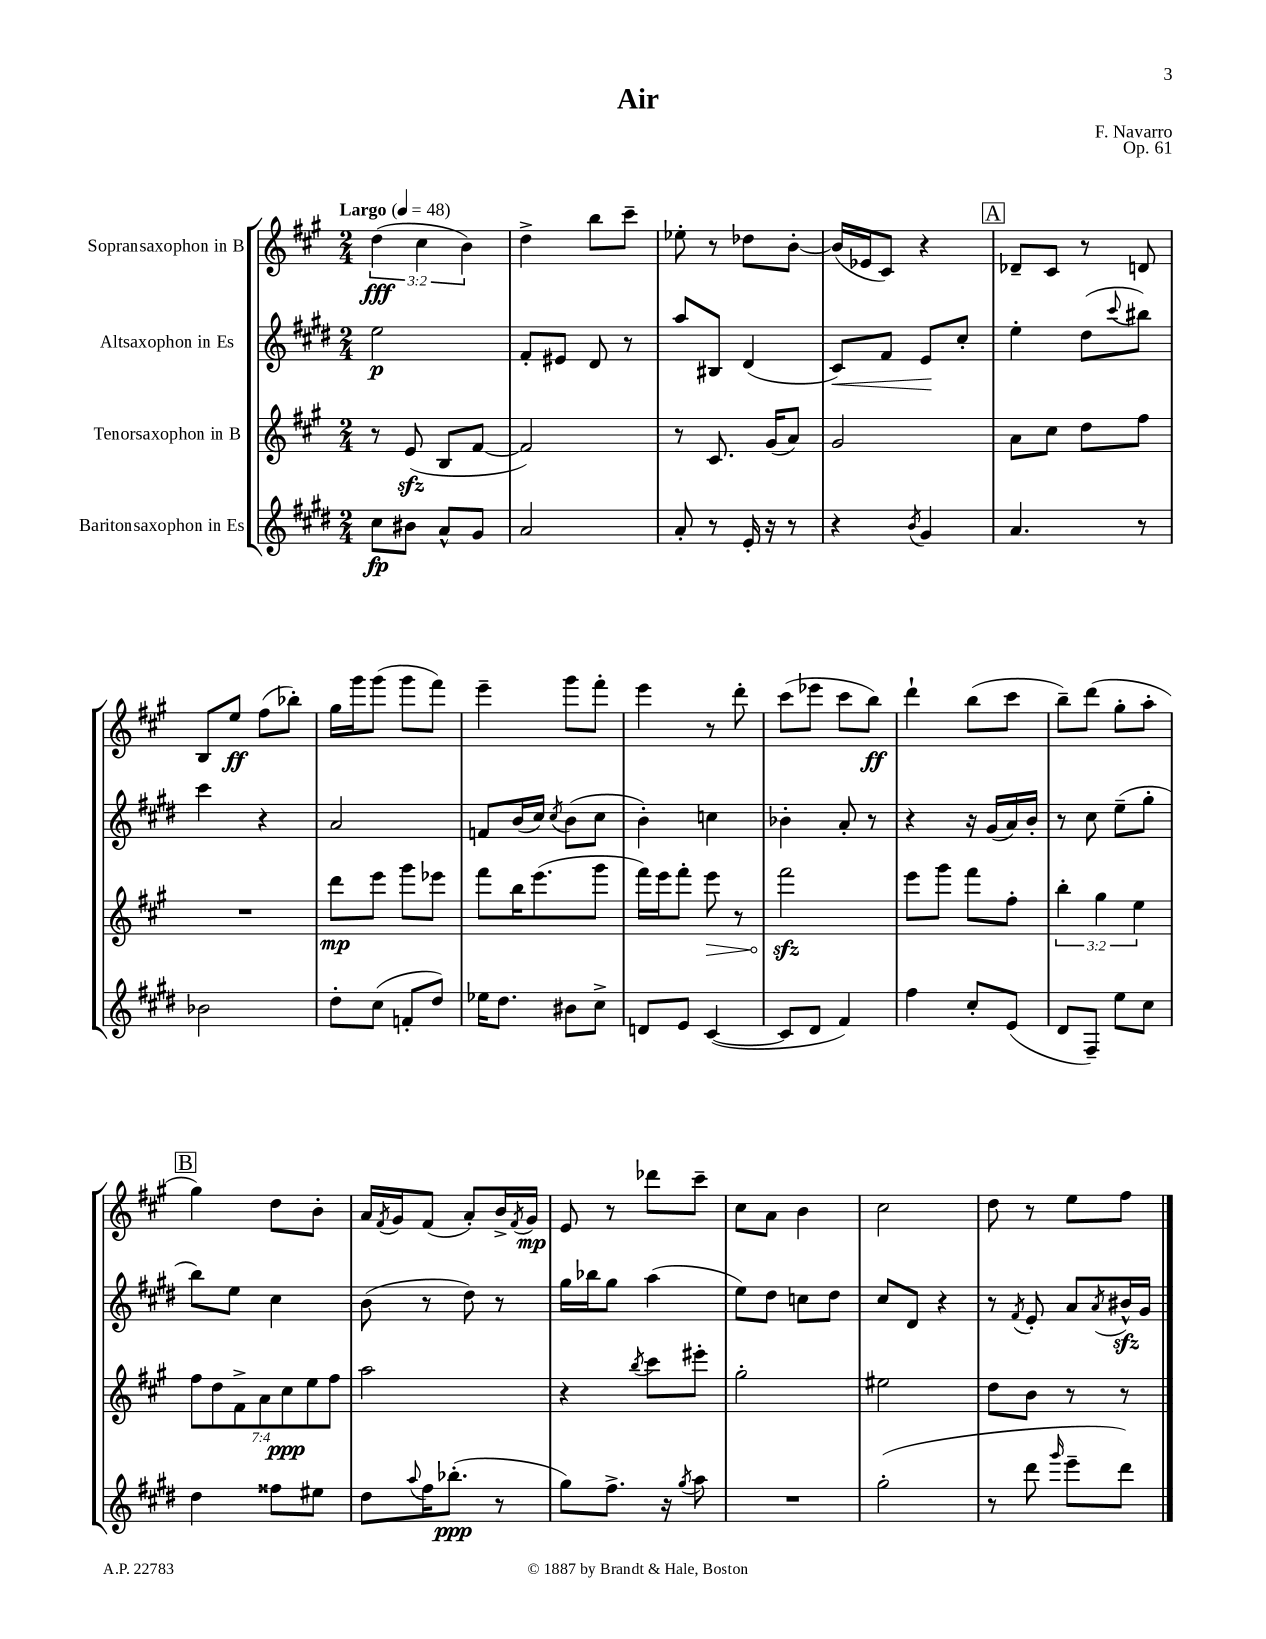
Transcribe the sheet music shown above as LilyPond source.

\header { title = "Air" composer = "F. Navarro" opus = "Op. 61" }
<<
\new StaffGroup <<
\new Staff = "s0" \with { instrumentName = "Sopransaxophon in B" } {
    \clef treble \key a \major \numericTimeSignature \time 2/4 \override Staff.TupletNumber.text = #tuplet-number::calc-fraction-text \tempo "Largo" 4 = 48
    \tuplet 3/2 { d''4\fff( cis''4 b'4) } |
    d''4-> b''8 cis'''8-- |
    ees''8-. r8 des''8 b'8~-. |
    b'16( ees'16 cis'8) r4 |
    \mark \markup { \box "A" } des'8-- cis'8 r8 d'8 |
    b8 e''8\ff fis''8( bes''8-.) |
    gis''16 gis'''16 gis'''8( gis'''8 fis'''8) |
    e'''4-- gis'''8 fis'''8-. |
    e'''4 r8 d'''8-. |
    cis'''8( ees'''8 cis'''8 b''8\ff) |
    d'''4-! b''8( cis'''8 |
    b''8--) d'''8( gis''8-. a''8-. |
    \mark \markup { \box "B" } gis''4) d''8 b'8-. |
    a'16 \acciaccatura { fis'8 } gis'16 fis'8( a'8-.) b'16-> \acciaccatura { fis'8 } gis'16\mp |
    e'8 r8 des'''8 cis'''8-- |
    cis''8 a'8 b'4 |
    cis''2 |
    d''8 r8 e''8 fis''8 \bar "|." |
}
\new Staff = "s1" \with { instrumentName = "Altsaxophon in Es" } {
    \clef treble \key e \major \numericTimeSignature \time 2/4
    e''2\p |
    fis'8-. eis'8 dis'8 r8 |
    a''8 bis8 dis'4( |
    cis'8\<) fis'8 e'8\! cis''8-. |
    \mark \markup { \box "A" } e''4-. dis''8( \appoggiatura { cis'''8 } bis''8) |
    cis'''4 r4 |
    a'2 |
    f'8 b'16( cis''16) \acciaccatura { cis''8 } b'8( cis''8 |
    b'4-.) c''4 |
    bes'4-. a'8-. r8 |
    r4 r16 gis'16( a'16) b'16-. |
    r8 cis''8 e''8--( gis''8-. |
    \mark \markup { \box "B" } b''8) e''8 cis''4 |
    b'8( r8 dis''8) r8 |
    gis''16 bes''16 gis''8 a''4( |
    e''8) dis''8 c''8 dis''8 |
    cis''8 dis'8 r4 |
    r8 \acciaccatura { fis'8 } e'8-. a'8 \acciaccatura { a'8 } bis'16-^\sfz gis'16 \bar "|." |
}
\new Staff = "s2" \with { instrumentName = "Tenorsaxophon in B" } {
    \clef treble \key a \major \numericTimeSignature \time 2/4 \override Staff.TupletNumber.text = #tuplet-number::calc-fraction-text
    r8 e'8\sfz( b8 fis'8~ |
    fis'2) |
    r8 cis'8. gis'16( a'8) |
    gis'2 |
    \mark \markup { \box "A" } a'8 cis''8 d''8 fis''8 |
    R2 |
    d'''8\mp e'''8 gis'''8 ees'''8 |
    fis'''8 b''16 e'''8.( gis'''8 |
    fis'''16) e'''16 fis'''8-. \once \override Hairpin.circled-tip = ##t e'''8\> r8 |
    fis'''2\sfz\! |
    e'''8 gis'''8 fis'''8 fis''8-. |
    \tuplet 3/2 { b''4-. gis''4 e''4 } |
    \mark \markup { \box "B" } \tuplet 7/4 { fis''8 d''8 fis'8-> a'8 cis''8\ppp e''8 fis''8 } |
    a''2 |
    r4 \acciaccatura { b''8 } cis'''8 eis'''8-. |
    gis''2-. |
    eis''2 |
    d''8 b'8 r8 r8 \bar "|." |
}
\new Staff = "s3" \with { instrumentName = "Baritonsaxophon in Es" } {
    \clef treble \key e \major \numericTimeSignature \time 2/4
    cis''8\fp bis'8 a'8-^ gis'8 |
    a'2 |
    a'8-. r8 e'16-. r16 r8 |
    r4 \acciaccatura { b'8 } gis'4 |
    \mark \markup { \box "A" } a'4. r8 |
    bes'2 |
    dis''8-. cis''8( f'8-. dis''8) |
    ees''16 dis''8. bis'8 cis''8-> |
    d'8 e'8 cis'4~( |
    cis'8 dis'8 fis'4) |
    fis''4 cis''8-. e'8( |
    dis'8 fis8--) e''8 cis''8 |
    \mark \markup { \box "B" } dis''4 fisis''8 eis''8 |
    dis''8 \appoggiatura { a''8 } fis''16 bes''8.-.\ppp( r8 |
    gis''8) fis''8.-> r16 \acciaccatura { gis''8 } a''8 |
    R2 |
    gis''2-.( |
    r8 dis'''8 \grace { gis'''16 } e'''8-- dis'''8) \bar "|." |
}
>>
>>
\layout { \context { \Score \remove "Bar_number_engraver" } }
